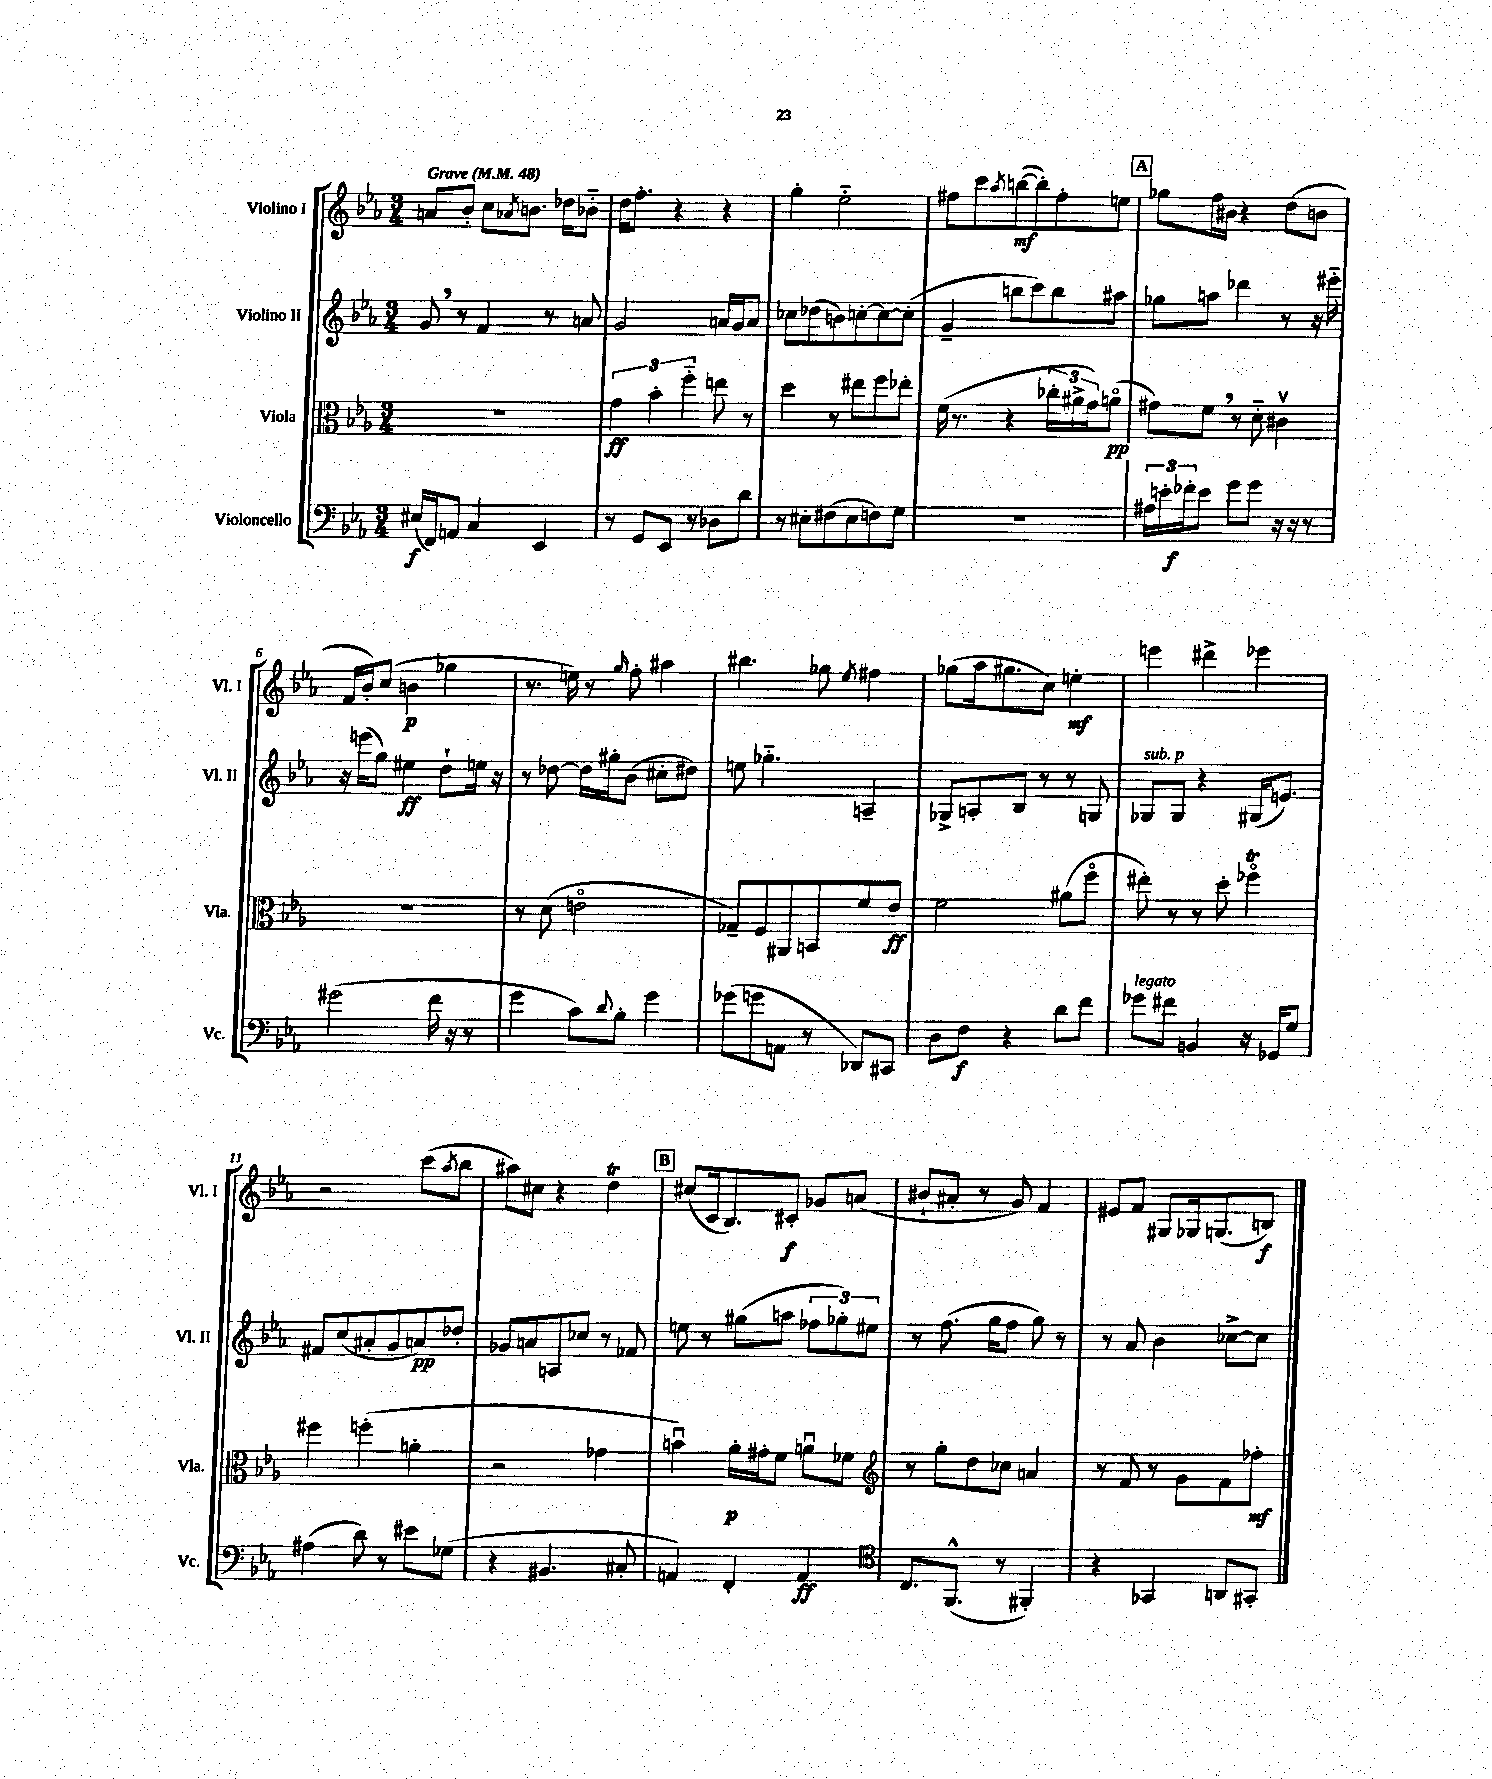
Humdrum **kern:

**kern	**dynam	**kern	**dynam	**kern	**dynam	**kern	**dynam
*part4	*part4	*part3	*part3	*part2	*part2	*part1	*part1
*staff4	*staff4	*staff3	*staff3	*staff2	*staff2	*staff1	*staff1
*I"Violoncello	*	*I"Viola	*	*I"Violino II	*	*I"Violino I	*
*I'Vc.	*	*I'Vla.	*	*I'Vl. II	*	*I'Vl. I	*
*clefF4	*	*clefC3	*	*clefG2	*	*clefG2	*
*k[b-e-a-]	*	*k[b-e-a-]	*	*k[b-e-a-]	*	*k[b-e-a-]	*
*M3/4	*	*M3/4	*	*M3/4	*	*M3/4	*
*MM48	*	*MM48	*	*MM48	*	*MM48	*
=1	=1	=1	=1	=1	=1	=1	=1
!	!	!	!	!	!	!LO:TX:a:B:t=Grave	!
(16E#X/LL	f	2.r	.	8g,/	.	8an/L	.
16FF/J)	.	.	.	.	.	.	.
8AAn/J	.	.	.	8r	.	8b-'/J	.
4C/	.	.	.	4f/	.	8cc\L	.
.	.	.	.	.	.	8qa-X/	.
.	.	.	.	.	.	8.bn\J	.
4EE-/	.	.	.	8r	.	.	.
.	.	.	.	.	.	16dd-X\KL	.
.	.	.	.	8an/	.	8b-X\J	.
=2	=2	=2	=2	=2	=2	=2	=2
8r	.	6g\	ff	2g/	.	16dd\KL	.
.	.	.	.	.	.	8.ff'\J	.
8GG/L	.	.	.	.	.	.	.
.	.	6b-'\	.	.	.	.	.
8EE-/J	.	.	.	.	.	4r	.
.	.	6ff\	.	.	.	.	.
8r	.	.	.	.	.	.	.
8D-X\L	.	8een\	.	16an/LL	.	4r	.
.	.	.	.	16g/J	.	.	.
8d\J	.	8r	.	8a/J	.	.	.
=3	=3	=3	=3	=3	=3	=3	=3
8r	.	4dd\	.	8cc-X\L	.	4gg'\	.
8E#X'\L	.	.	.	(8dd-X\	.	.	.
(8F#X\	.	8r	.	8bn\)	.	2ee-\	.
8E#\	.	8ee#X\L	.	[8ccn'\	.	.	.
8Fn\)	.	8ff\	.	8cc\_	.	.	.
8G\J	.	8ee-X'\J	.	(8cc'\J]	.	.	.
=4	=4	=4	=4	=4	=4	=4	=4
2.r	.	(16f\	.	4g~/	.	8ff#X\L	.
.	.	8.r	.	.	.	.	.
.	.	.	.	.	.	8ccc\	.
.	.	.	.	.	.	8qaa-/	.
.	.	4r	.	8bbn\L	.	([8bbn\	mf
.	.	.	.	8ccc\)	.	8bb'\])	.
.	.	24cc-X'\LL	.	8bb\	.	8ff#'\	.
.	.	24a#X^\	.	.	.	.	.
.	.	24g\J)	.	.	.	.	.
.	.	(8an\J	pp	8aa#X\J	.	8een\J	.
!!LO:REH:place=s1:t=A
=5	=5	=5	=5	=5	=5	=5	=5
24A#X\LL	.	8g#X\L)	.	8gg-X\L	.	8gg-X\L	.
24en'\	.	.	.	.	.	.	.
24f-X'\J	f	.	.	.	.	.	.
8e\J	.	8f,\J	.	8aan\J	.	16ff\L	.
.	.	.	.	.	.	16b#X\JJ	.
8g\L	.	8r	.	4ddd-X\	.	4r	.
8g\J	.	8d\	.	.	.	.	.
16r	.	4c#Xv\	.	8r	.	(8dd\L	.
16r	.	.	.	.	.	.	.
8r	.	.	.	16r	.	8bn\J	.
.	.	.	.	16eee#X\	.	.	.
!!LO:LB:g=z
=6	=6	=6	=6	=6	=6	=6	=6
(2g#X\	.	2.r	.	16r	.	16f/LL	.
.	.	.	.	(16eeen\KL	.	16b-'/J)	.
.	.	.	.	8gg\J)	.	(8cc/J	.
.	.	.	.	4ee#X\	ff	4bn\	p
16f\	.	.	.	8dd`\L	.	4gg-X\	.
16r	.	.	.	.	.	.	.
8r	.	.	.	16een\Jk	.	.	.
.	.	.	.	16r	.	.	.
=7	=7	=7	=7	=7	=7	=7	=7
4g\	.	8r	.	8r	.	8.r	.
.	.	(8d\	.	[8dd-X\	.	.	.
.	.	.	.	.	.	16een\)	.
8c\L)	.	2en\	.	16dd-\LL]	.	8r	.
.	.	.	.	16gg#X'\J	.	.	.
8qqd/	.	.	.	.	.	16qqgg/	.
8B-'\J	.	.	.	(8b-\J	.	8ff'\	.
4g\	.	.	.	8cc#X'\L	.	4aa#X\	.
.	.	.	.	8dd#X\J)	.	.	.
=8	=8	=8	=8	=8	=8	=8	=8
(8g-X\L	.	8G-X~/L)	.	8een\	.	4.bb#X\	.
8gn\	.	8F/	.	4.gg-X\	.	.	.
8AAn\J	.	8AA#X/	.	.	.	.	.
8r	.	8BBn/	.	.	.	8gg-X\	.
.	.	.	.	.	.	8qee-/	.
8DD-X/L)	.	8f/	.	4An~/	.	4ff#X\	.
8CC#X/J	.	8e-/J	ff	.	.	.	.
=9	=9	=9	=9	=9	=9	=9	=9
8D\L	.	2f\	.	8G-X^/L	.	(8gg-X\L	.
8F\J	f	.	.	8An'/	.	16aa-\k	.
.	.	.	.	.	.	8.gg#X\	.
4r	.	.	.	8B-/J	.	.	.
.	.	.	.	8r	.	8cc\J)	.
8d\L	.	(8a#X\L	.	8r	.	4een'\	mf
8f\J	.	8ff\J	.	8Gn/	.	.	.
=10	=10	=10	=10	=10	=10	=10	=10
!	!	!	!	!LO:TX:a:i:t=sub. p	!	!	!
!LO:TX:a:i:t=legato	!	!	!	!	!	!	!
8g-X\L	.	8ee#X'\)	.	8G-X/L	.	4eeen\	.
8f#X\J	.	8r	.	8G-/J	.	.	.
4BBn/	.	8r	.	4r	.	4ddd#X^\	.
.	.	8dd'\	.	.	.	.	.
16r	.	4ff-XT\	.	(16G#X/KL	.	4eee-X\	.
16GG-X/KL	.	.	.	8.en/J)	.	.	.
8G/J	.	.	.	.	.	.	.
!!LO:LB:g=z
=11	=11	=11	=11	=11	=11	=11	=11
(4A#X\	.	4ff#X\	.	8f#X/L	.	2r	.
.	.	.	.	(8cc/	.	.	.
8d\)	.	(4ffn'\	.	8a#X'/	.	.	.
8r	.	.	.	8g/	.	.	.
8e#X\L	.	4an'\	.	8an/)	pp	(8ccc\L	.
.	.	.	.	.	.	8qaa-/	.
(8G-X\J	.	.	.	8dd-X'/J	.	8bb-\J	.
=12	=12	=12	=12	=12	=12	=12	=12
4r	.	2r	.	8g-X/L	.	8aa#X\L)	.
.	.	.	.	8an/	.	8cc#X\J	.
4.BB#X/	.	.	.	8An/	.	4r	.
.	.	.	.	8cc-X/J	.	.	.
.	.	4g-X\	.	8r	.	4ddt\	.
8C#X'/	.	.	.	8f-X/	.	.	.
!!LO:REH:place=s1:t=B
=13	=13	=13	=13	=13	=13	=13	=13
4AAn/)	.	4bnu\)	.	8een\	.	(8cc#X/L	.
.	.	.	.	8r	.	16c/k	.
.	.	.	.	.	.	8.B-/)	.
4FF'/	.	16a-'\LL	p	(8gg#X\L	.	.	.
.	.	16g#X'\J	.	.	.	.	.
.	.	8f\J	.	8aan\J	.	8c#X'/J	f
4AA/	ff	8anu\L	.	12ff-X\L	.	8g-X/L	.
.	.	.	.	12gg-X'\)	.	.	.
.	.	8f-X\J	.	.	.	(8an/J	.
.	.	.	.	12ee#X\J	.	.	.
=14	=14	=14	=14	=14	=14	=14	=14
*clefC4	*	*clefG2	*	*	*	*	*
8.C/L	.	8r	.	8r	.	8b#X`/L	.
.	.	8gg'\L	.	(8.ff\	.	8a#X'/J	.
(8.FF^^/J	.	.	.	.	.	.	.
.	.	8dd\	.	.	.	8r	.
.	.	.	.	16gg\KL	.	.	.
8r	.	8cc-X\J	.	8ff\J	.	8g/)	.
4FF#X'/)	.	4an/	.	8gg\)	.	4f/	.
.	.	.	.	8r	.	.	.
=15	=15	=15	=15	=15	=15	=15	=15
4r	.	8r	.	8r	.	8e#X/L	.
.	.	8f/	.	8a-/	.	8f/J	.
4GG-X/	.	8r	.	4b-\	.	8G#X/L	.
.	.	8g\L	.	.	.	16G-X/k	.
.	.	.	.	.	.	(8.Gn/	.
8AAn/L	.	8f\	.	[8cc-X^\L	.	.	.
8GG#X'/J	.	8ff-X'\J	mf	8cc-\J]	.	8Bn/J)	f
==	==	==	==	==	==	==	==
*-	*-	*-	*-	*-	*-	*-	*-
